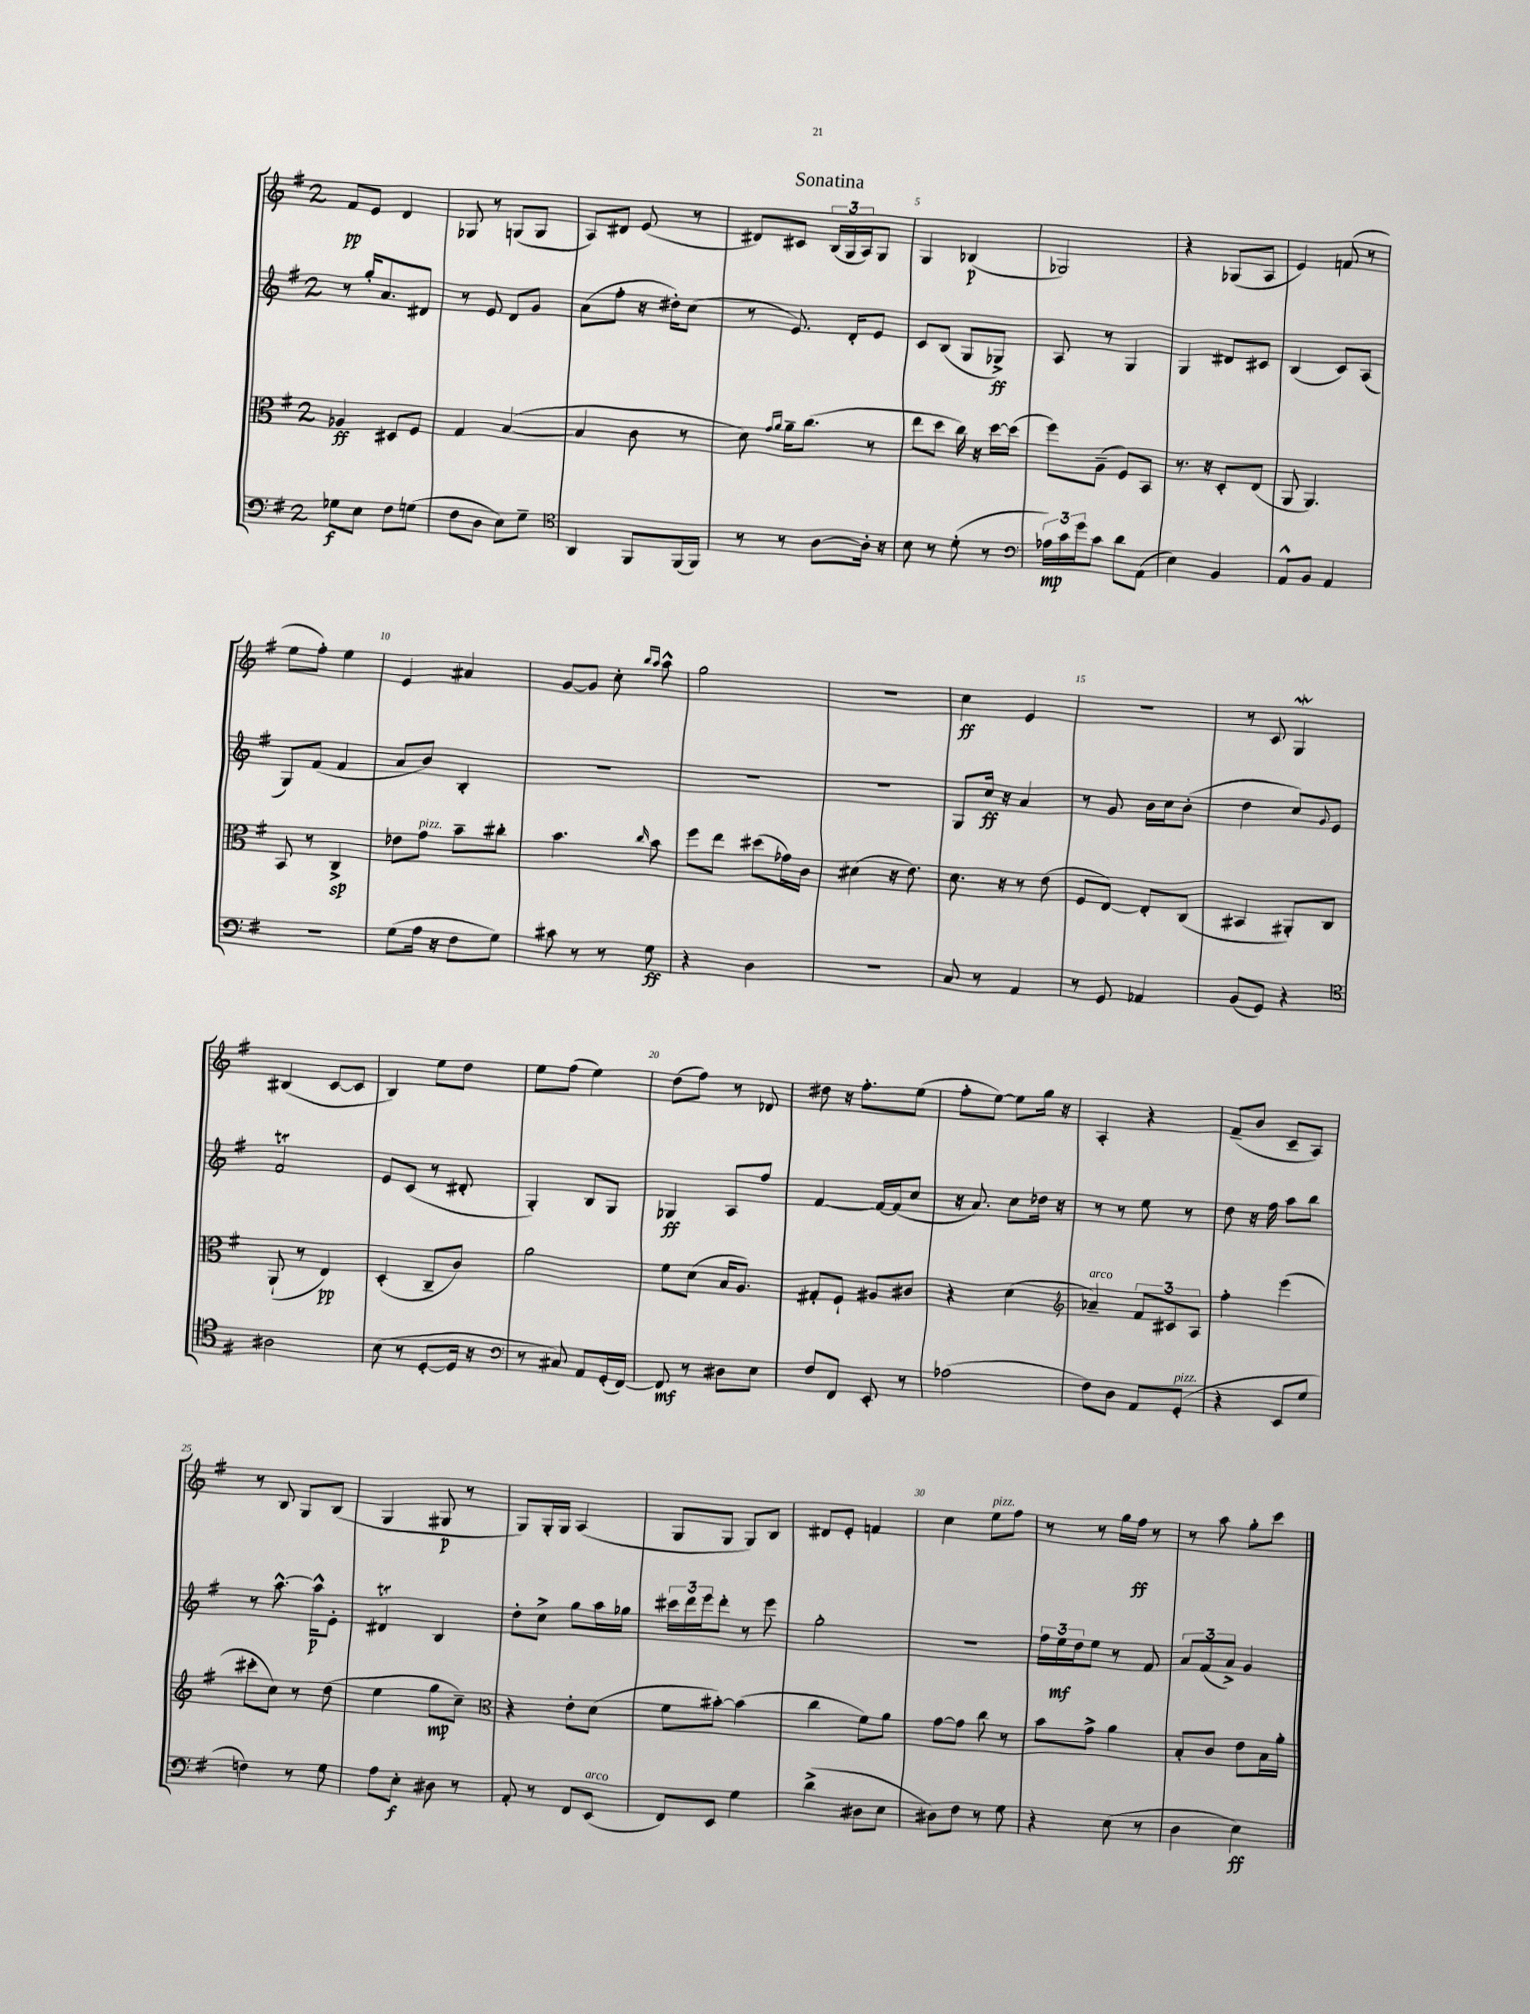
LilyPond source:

\header { title = "Sonatina" }
<<
\new StaffGroup <<
\new Staff = "s0" {
    \clef treble \key g \major \once \override Staff.TimeSignature.style = #'single-digit \time 2/4
    fis'8\pp e'8 d'4 |
    ges8 r8 g8( g8 |
    a8) dis'8 e'8( r8 |
    dis'8) cis'8 \tuplet 3/2 { b16( g16 a16) } g8 |
    g4 bes4\p( |
    ges2) |
    r4 ges8( a8 |
    e'4) f'8( r8 |
    e''8 fis''8-.) e''4 |
    e'4 ais'4 |
    g'8~ g'8 c''8-. \grace { b''16 a''16 } a''8-^ |
    g''2 |
    r2 |
    c''4\ff e'4 |
    R2 |
    r8 c'8 g4\mordent |
    bis4( c'8~ c'8 |
    b4) e''8 d''8 |
    e''8 fis''8( e''4) |
    d''8( fis''8) r8 des'8 |
    dis''8 r16 fis''8.-. e''8( |
    fis''8-. e''8~) e''8 g''16 r16 |
    a4-. r4 |
    fis'8--( b'8 c'8-- a8) |
    r8 b8 g8 b8( |
    g4 gis8\p r8 |
    g8) g16-. g16 a4( |
    g8 g8 g8) b8 |
    dis'8 e'8-. f'4 |
    c''4 e''8^\markup { \italic "pizz." } fis''8 |
    r8 r8 g''16 fis''16\ff r8 |
    r8 a''8 g''8-. c'''8 \bar "|." |
}
\new Staff = "s1" {
    \clef treble \key g \major \once \override Staff.TimeSignature.style = #'single-digit \time 2/4
    r8 g''16-. a'8. dis'8 |
    r8 e'8 d'8 g'8 |
    a'8( fis''8-. r16 dis''16-.) c''8( |
    r8 e'8.) d'16-. e'8 |
    c'8 b8( g8 ges8->\ff) |
    a8 r8 g4 |
    g4 dis'8 cis'8 |
    b4( c'8) a8( |
    g8) fis'8( fis'4 |
    a'8 b'8) b4-. |
    R2 |
    R2 |
    R2 |
    g8 c''16\ff r16 a'4 |
    r8 g'8 b'16 c''16 b'8-.( |
    d''4 c''8) \appoggiatura { g'8 } e'8 |
    fis'2\trill |
    e'8 c'8( r8 dis'8-. |
    g4-.) b8 g8 |
    ges4\ff a8 fis''8 |
    fis'4~ fis'16~ fis'16( c''8 |
    r16 a'8.) c''8 des''16 r16 |
    r8 r8 e''8 r8 |
    d''8 r16 fis''16 a''8 b''8 |
    r8 a''8.~-^ a''16-^\p e'8-. |
    dis'4\trill b4 |
    d''8-. c''8-> g''8 a''16 ges''16 |
    \tuplet 3/2 { cis'''16 d'''16 e'''16 } d'''8-. r8 e'''8 |
    g''2-. |
    r2 |
    \tuplet 3/2 { fis''16 e''16\mf d''16 } e''8 r8 fis'8 |
    \tuplet 3/2 { a'8 fis'8( a'8->) } g'4 \bar "|." |
}
\new Staff = "s2" {
    \clef alto \key g \major \once \override Staff.TimeSignature.style = #'single-digit \time 2/4
    aes4\ff dis8 fis8 |
    g4 b4~( |
    b4 c'8 r8 |
    d'8) \grace { g'16 a'16 } a'16-- c''8.( r8 |
    e''8 d''8 c''16) r16 d''16~ d''16( |
    fis''8) a8--( fis8) b,8 |
    r8. r16 d8-. e8( |
    a,8 a,4.) |
    b,8 r8 c4->\sp |
    ees'8 g'8^\markup { \italic "pizz." } b'8-- cis''8-. |
    b'4. \grace { c''16 } b'8 |
    fis''8 e''8 dis''8( ges'16) c'16 |
    dis'4( r16 e'8.) |
    d'8. r16 r8 e'8( |
    fis8 e8~) e8-. c8( |
    bis,4 ais,8-.) c8 |
    a,8-!( r8 e4\pp) |
    d4-.( c8-- c'8) |
    a'2 |
    fis'8 d'8( b16 a8.) |
    gis8-. fis8-! ais8 cis'8 |
    r4 d'4( |
    \clef treble aes'4--^\markup { \italic "arco" }) \tuplet 3/2 { fis'8 cis'8 a8 } |
    fis''4-. e'''4( |
    cis'''8-. c''8) r8 d''8( |
    e''4 g''8\mp c''8--) |
    \clef alto r4 e'8-. d'8( |
    fis'8 bis'8~-.) bis'4( |
    c''4 fis'8) a'8 |
    g'8~ g'8 c''8 r8 |
    b'8 g'8-> a'4 |
    b8-. c'8 e'8 b16 a'16-. \bar "|." |
}
\new Staff = "s3" {
    \clef bass \key g \major \once \override Staff.TimeSignature.style = #'single-digit \time 2/4
    ges8\f e8 fis8 g8( |
    fis8 d8 e8) g8-- |
    \clef tenor a,4 fis,8 fis,16( fis,16) |
    r8 r8 a8~ a16-. r16 |
    b8 r8 d'8-.( r8 |
    \clef bass \tuplet 3/2 { aes16\mp) c'16 g'16 } c'8 d'8 a,8( |
    e4) b,4 |
    a,8-^ b,8 a,4 |
    R2 |
    g8( a16 r16 fis8 g8) |
    cis'8 r8 r8 g8\ff |
    r4 d4 |
    r2 |
    c8 r8 a,4 |
    r8 g,8 aes,4 |
    b,8( g,8) r4 |
    \clef tenor ais2 |
    b8( r8 d8~-. d16 r16 |
    \clef bass r8 cis8) a,8 g,16-.( fis,16~) |
    fis,8\mf r8 dis8 e8 |
    fis8 fis,8 e,8-. r8 |
    aes2( |
    fis8) d8 a,8 g,8-.^\markup { \italic "pizz." }( |
    r4 e,8 g8 |
    f4) r8 g8 |
    a8 e8-.\f dis8 r8 |
    a,8-. r8 fis,8 e,8^\markup { \italic "arco" }( |
    fis,8) e,8 g4 |
    d'4->( dis8 e8 |
    dis8) fis8 r8 g8 |
    r4 e8( r8 |
    d4 e4\ff) \bar "|." |
}
>>
>>
\layout { \context { \Score \override BarNumber.break-visibility = ##(#f #t #t) barNumberVisibility = #(every-nth-bar-number-visible 5) } }
